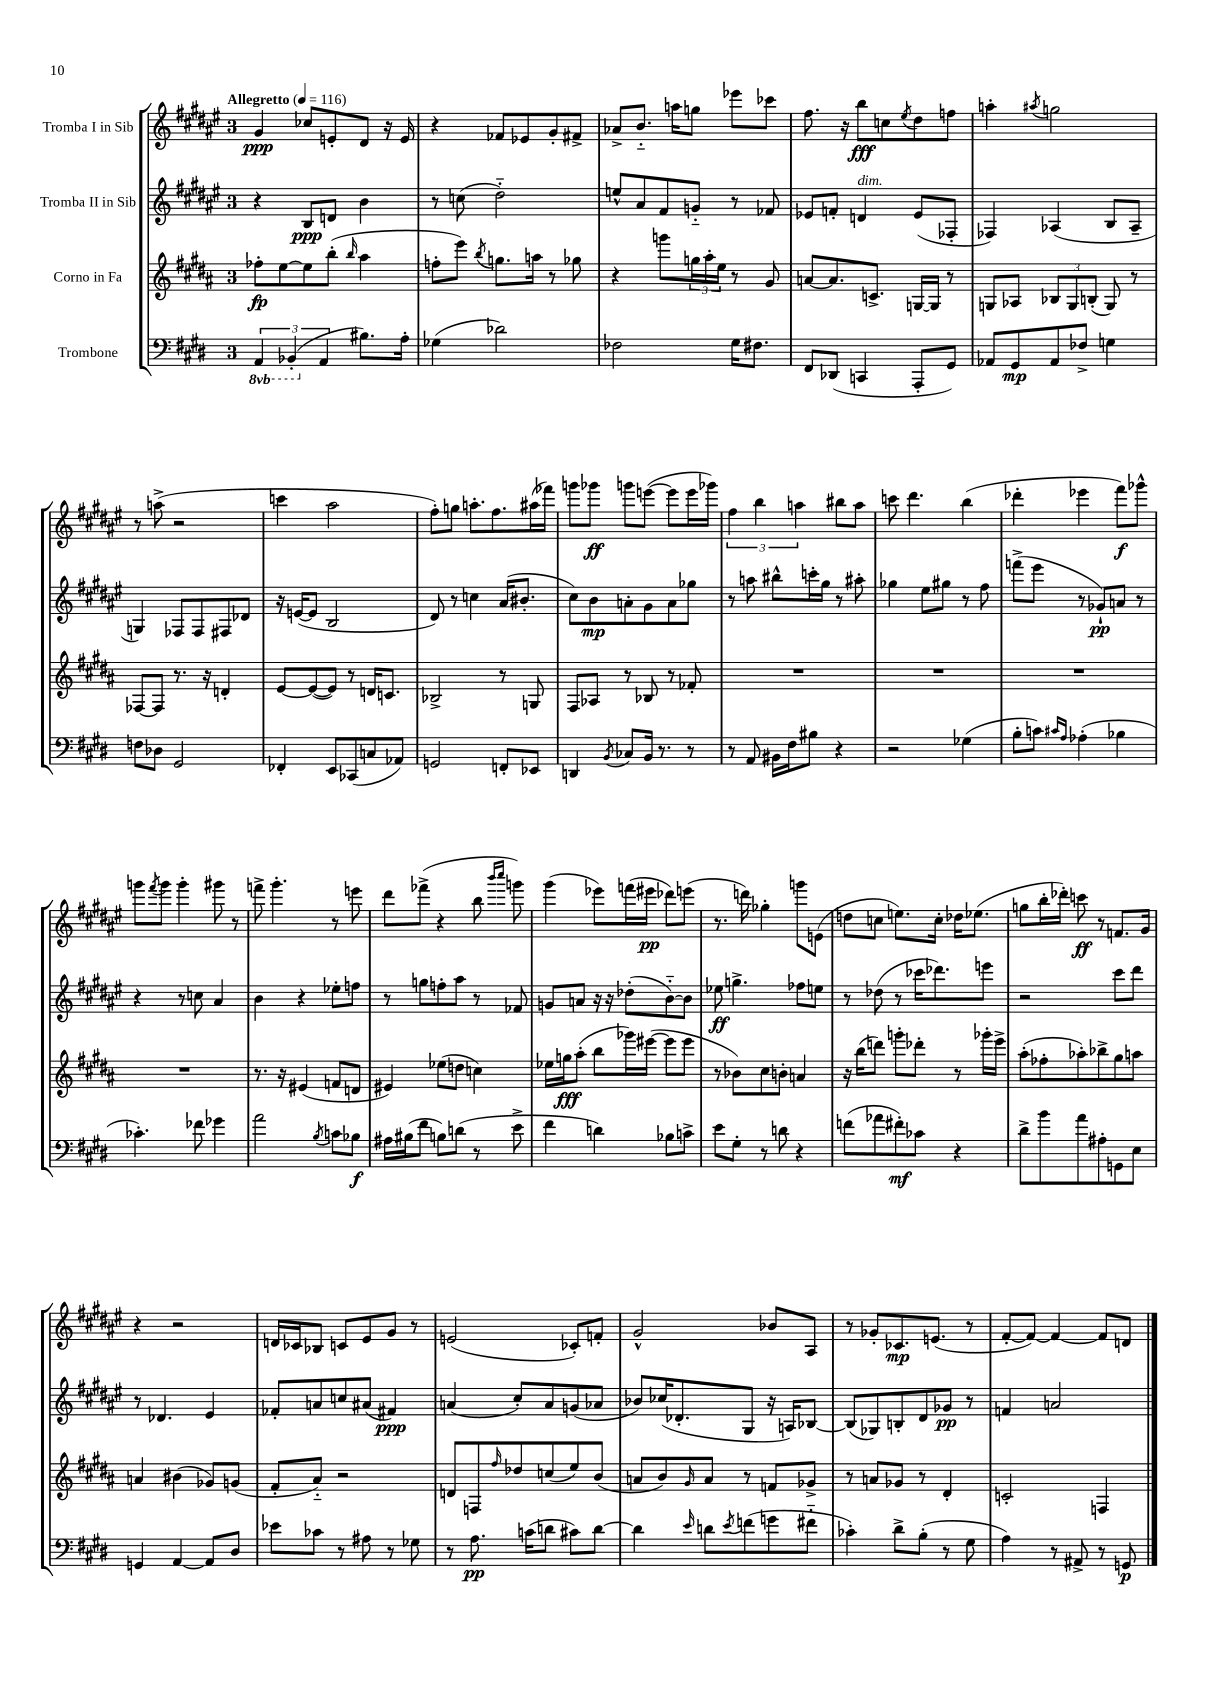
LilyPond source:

<<
\new StaffGroup <<
\new Staff = "s0" \with { instrumentName = "Tromba I in Sib" } {
    \clef treble \key fis \major \once \override Staff.TimeSignature.style = #'single-digit \time 3/4 \tempo "Allegretto" 4 = 116
    gis'4\ppp ces''8 e'8-. dis'8 r16 e'16 |
    r4 fes'8 ees'8 gis'8-. fis'8-> |
    aes'8-> b'8.-_ a''16 g''8 ees'''8 ces'''8 |
    fis''8. r16 b''8\fff c''8 \acciaccatura { eis''8 } dis''8 f''8 |
    a''4-. \acciaccatura { ais''8 } g''2 |
    r8 a''8->( r2 |
    c'''4 ais''2 |
    fis''8-.) g''8 a''8.-. fis''8. ais''16( fes'''16) |
    g'''8 ges'''8\ff g'''8 e'''8~( e'''8 e'''16 ges'''16) |
    \tuplet 3/2 { fis''4 b''4 a''4 } bis''8 a''8 |
    c'''8 dis'''4. b''4( |
    des'''4-. ees'''4 fis'''8\f) ges'''8-^ |
    g'''8 \acciaccatura { fis'''8 } g'''8 g'''4-. gis'''8 r8 |
    f'''8-> gis'''4.-. r8 e'''8 |
    dis'''8 fes'''8->( r4 b''8 \grace { b'''16 cis''''16 } g'''8) |
    gis'''4( ees'''8) f'''16( eis'''16\pp des'''8) e'''8( |
    r8. d'''16) ges''4-. g'''8 e'8( |
    d''8 c''8 e''8.) c''16-. des''16 ees''8.( |
    g''8 b''16-. des'''16-.) c'''8\ff r8 f'8. gis'16 |
    r4 r2 |
    d'16 ces'16 bes8 c'8 eis'8 gis'8 r8 |
    e'2( ces'8-.) f'8-. |
    gis'2-^ bes'8 ais8 |
    r8 ges'8-. ces'8.\mp e'8.( r8 |
    fis'8~-. fis'8~) fis'4~ fis'8 d'8 \bar "|." |
}
\new Staff = "s1" \with { instrumentName = "Tromba II in Sib" } {
    \clef treble \key fis \major \once \override Staff.TimeSignature.style = #'single-digit \time 3/4
    r4 b8\ppp d'8 b'4 |
    r8 c''8( dis''2-_) |
    e''8-^ ais'8 fis'8 g'8-_ r8 fes'8 |
    ees'8 f'8-. d'4^\markup { \italic "dim." } ees'8( fes8-. |
    fes4) aes4( b8 aes8-- |
    g4) fes8 fes8 fis8 des'8 |
    r16 e'16~( e'8 b2 |
    dis'8) r8 c''4 ais'16( bis'8.-. |
    cis''8) b'8\mp a'8-. gis'8 a'8 ges''8 |
    r8 a''8 bis''8-^ c'''16-. gis''16 r8 ais''8-. |
    ges''4 eis''8 gis''8 r8 fis''8 |
    f'''8->( eis'''8 r8 ges'8-!\pp) a'8 r8 |
    r4 r8 c''8 ais'4 |
    b'4 r4 ees''8-. f''8 |
    r8 g''8 f''8-. ais''8 r8 fes'8 |
    g'8 a'8 r16 r16 des''8-.( b'8~-_) b'8 |
    ees''8\ff g''4.-> fes''8 e''8 |
    r8 des''8( r8 ces'''16 des'''8.) e'''8 |
    r2 cis'''8 dis'''8 |
    r8 des'4. eis'4 |
    fes'8-. a'8 c''8 ais'8( fis'4\ppp) |
    a'4( cis''8-.) a'8 g'8( aes'8 |
    bes'8) ces''16( des'8.-. gis8 r16 a16) bes8~ |
    bes8( ges8) b8-. dis'8 ges'8\pp r8 |
    f'4 a'2 \bar "|." |
}
\new Staff = "s2" \with { instrumentName = "Corno in Fa" } {
    \clef treble \key b \major \once \override Staff.TimeSignature.style = #'single-digit \time 3/4
    fes''8-.\fp e''8~ e''8 b''8-.( \grace { b''16 } ais''4 |
    f''8-. e'''8) \acciaccatura { b''8 } g''8. a''16 r8 ges''8 |
    r4 g'''8 \tuplet 3/2 { g''16 ais''16-. e''16 } r8 gis'8 |
    a'8~ a'8. c'8.-> g16~ g16 r8 |
    g8 aes8 \tuplet 3/2 { bes8 g8 b8-.( } g8) r8 |
    fes8~ fes8 r8. r16 d'4-. |
    e'8~ e'8~( e'8) r8 d'16 c'8. |
    bes2-> r8 g8 |
    fis8 aes8 r8 bes8 r8 fes'8-. |
    R2. |
    R2. |
    R2. |
    R2. |
    r8. r16 eis'4( f'8 d'8 |
    eis'4) ees''8( d''8 c''4) |
    ees''16 g''16\fff ais''8-.( b''8 ges'''16) eis'''16~( eis'''8 eis'''8 |
    r8 bes'8) cis''8 b'8-. a'4 |
    r16 b''16( d'''8) g'''8-. des'''8-. r8 ges'''16-. e'''16-> |
    ais''8-.( fes''8-. aes''8-.) bes''8-> gis''8 a''8 |
    a'4 bis'4( ges'8) g'8( |
    fis'8-. ais'8-_) r2 |
    d'8 f8 \grace { fis''16 } des''8 c''8( e''8) b'8( |
    a'8 b'8) \grace { gis'16 } a'8 r8 f'8 ges'8-> |
    r8 a'8 ges'8 r8 dis'4-. |
    c'2-. f4 \bar "|." |
}
\new Staff = "s3" \with { instrumentName = "Trombone" } {
    \clef bass \key e \major \once \override Staff.TimeSignature.style = #'single-digit \time 3/4 \set Staff.ottavationMarkups = #ottavation-simple-ordinals
    \tuplet 3/2 { \ottava #-1 a,,4 bes,,4-.( \ottava #0 a,4 } bis8.) a16-. |
    ges4( des'2) |
    fes2 gis16 fis8. |
    fis,8 des,8( c,4 a,,8-. gis,8) |
    aes,8 gis,8\mp aes,8 fes8-> g4 |
    f8 des8 gis,2 |
    fes,4-. e,8 ces,8( c8 aes,8) |
    g,2 f,8-. ees,8 |
    d,4 \acciaccatura { b,8 } ces8 b,16 r8. r8 |
    r8 a,8 bis,16 fis16 bis8 r4 |
    r2 ges4( |
    b8-. c'8) \grace { cis'16 a16 } aes4-.( bes4 |
    ces'4.-.) fes'8 ges'4 |
    a'2 \acciaccatura { b8 } c'8 bes8\f |
    ais16 bis16( fis'8 b8) d'8( r8 e'8-> |
    fis'4 d'4) bes8 c'8-> |
    e'8 gis8-. r8 d'8 r4 |
    f'8( aes'8 fis'8-.\mf) ces'8 r4 |
    dis'8-> b'8 a'8 ais8-. g,8 e8 |
    g,4 a,4~ a,8 dis8 |
    ees'8 ces'8 r8 ais8 r8 ges8 |
    r8 a8.\pp c'16( d'8 cis'8) d'8~ |
    d'4 \grace { e'16 } d'8 \acciaccatura { e'8 } f'8( g'8 fis'8-_ |
    ces'4-.) dis'8-> b8-.( r8 gis8 |
    a4) r8 ais,8-> r8 g,8\p \bar "|." |
}
>>
>>
\layout { \context { \Score \remove "Bar_number_engraver" } }
